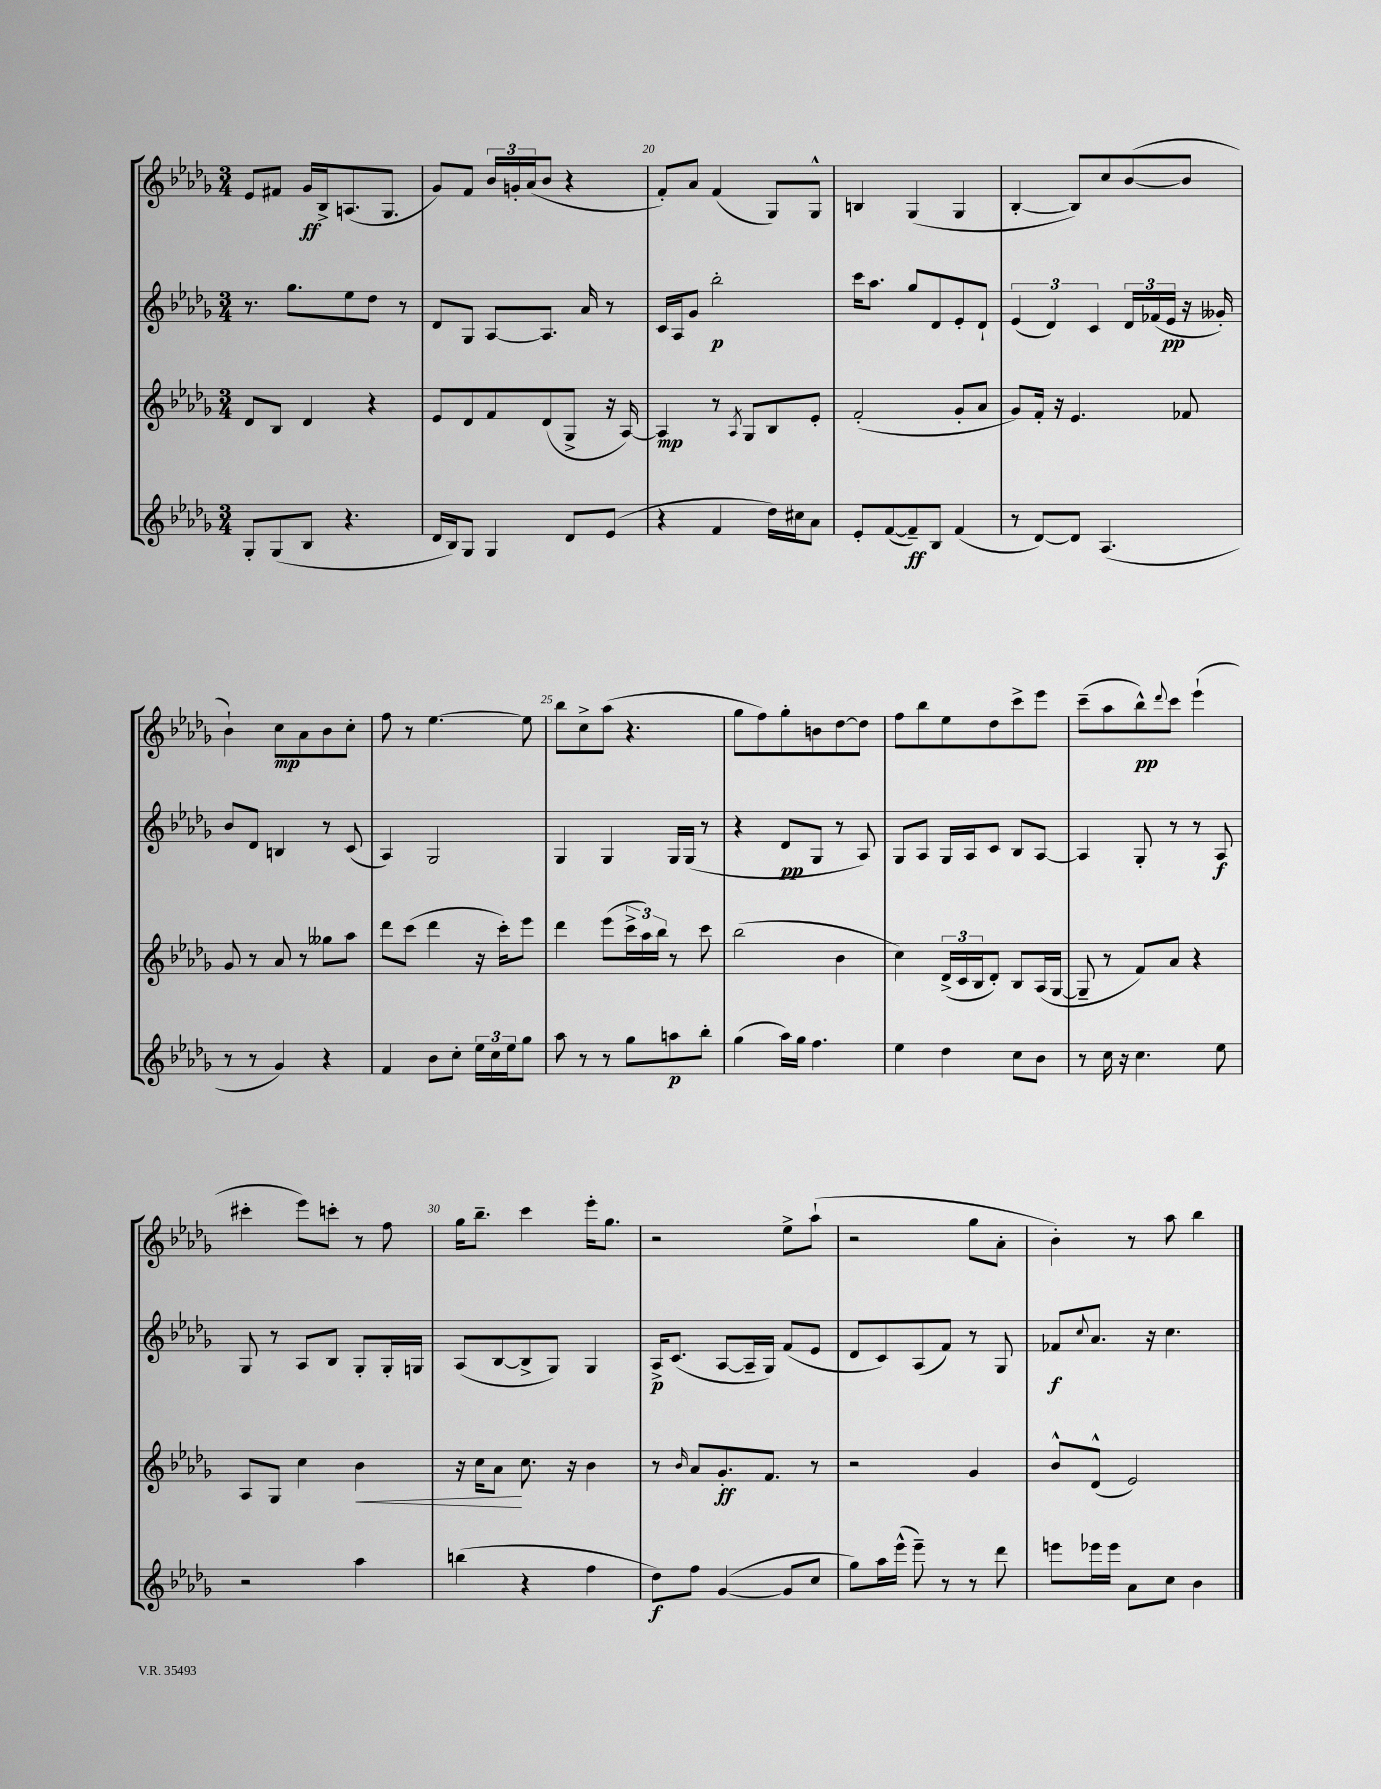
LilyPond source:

<<
\new StaffGroup <<
\new Staff = "s0" {
    \clef treble \key des \major \numericTimeSignature \time 3/4
    ees'8 fis'8 ges'16\ff bes16-> a8.( ges8. |
    ges'8) f'8 \tuplet 3/2 { bes'16 g'16-. aes'16( } bes'8 r4 |
    f'8-.) aes'8 f'4( ges8) ges8-^ |
    b4 ges4( ges4 |
    bes4~-. bes8) c''8 bes'8~( bes'8 |
    bes'4-!) c''8\mp aes'8 bes'8 c''8-. |
    f''8 r8 ees''4.~ ees''8 |
    bes''8 c''8-> aes''8( r4. |
    ges''8 f''8) ges''8-. b'8 des''8~ des''8 |
    f''8 bes''8 ees''8 des''8 c'''8-> ees'''8 |
    c'''8--( aes''8 bes''8-^\pp) \appoggiatura { des'''8 } c'''8 ees'''4-!( |
    cis'''4-. ees'''8) c'''8-. r8 f''8 |
    ges''16 bes''8.-- c'''4 ees'''16-. ges''8. |
    r2 ees''8-> aes''8-!( |
    r2 ges''8 aes'8-. |
    bes'4-.) r8 aes''8 bes''4 \bar "|." |
}
\new Staff = "s1" {
    \clef treble \key des \major \numericTimeSignature \time 3/4
    r8. ges''8. ees''8 des''8 r8 |
    des'8 ges8 aes8~ aes8. aes'16 r8 |
    c'16 aes16 ges'8 bes''2-.\p |
    c'''16 aes''8. ges''8 des'8 ees'8-. des'8-! |
    \tuplet 3/2 { ees'4( des'4) c'4 } \tuplet 3/2 { des'16 fes'16( ees'16\pp } r16 geses'16-.) |
    bes'8 des'8 b4 r8 c'8( |
    aes4) ges2 |
    ges4 ges4 ges16 ges16( r8 |
    r4 des'8\pp ges8 r8 aes8) |
    ges8 aes8 ges16 aes16 c'8 bes8 aes8~ |
    aes4 ges8-. r8 r8 aes8\f |
    ges8 r8 aes8 bes8 ges8-. ges16-. g16 |
    aes8( bes8~ bes8-> ges8) ges4 |
    aes16->\p c'8.( aes8~ aes16-- ges16) f'8( ees'8 |
    des'8 c'8) aes8( f'8) r8 ges8 |
    fes'8\f \appoggiatura { c''8 } aes'8. r16 c''4. \bar "|." |
}
\new Staff = "s2" {
    \clef treble \key des \major \numericTimeSignature \time 3/4
    des'8 bes8 des'4 r4 |
    ees'8 des'8 f'8 des'8( ges8-> r16 aes16~) |
    aes4\mp r8 \acciaccatura { aes8 } ges8 bes8 ees'8-. |
    f'2-.( ges'8-. aes'8 |
    ges'8) f'16-. r16 ees'4. fes'8 |
    ges'8 r8 aes'8 r8 geses''8 aes''8 |
    des'''8 c'''8( des'''4 r16 c'''16-.) ees'''8 |
    des'''4 ees'''8( \tuplet 3/2 { c'''16-> aes''16) bes''16 } r8 c'''8 |
    bes''2( bes'4 |
    c''4) \tuplet 3/2 { des'16->( c'16 bes16 } des'8-.) bes8 aes16( ges16~ |
    ges8-- r8 f'8) aes'8 r4 |
    aes8 ges8 c''4 bes'4\< |
    r16 c''16 aes'8\! c''8. r16 bes'4 |
    r8 \grace { bes'16 } aes'8 ges'8.-.\ff f'8. r8 |
    r2 ges'4 |
    bes'8-^ des'8-^( ees'2) \bar "|." |
}
\new Staff = "s3" {
    \clef treble \key des \major \numericTimeSignature \time 3/4
    ges8-. ges8( bes8 r4. |
    des'16 bes16) ges8 ges4 des'8 ees'8( |
    r4 f'4 des''16) cis''16 aes'8 |
    ees'8-. f'8~( f'8--\ff) bes8 f'4( |
    r8 des'8~) des'8 aes4.( |
    r8 r8 ges'4) r4 |
    f'4 bes'8 c''8-. \tuplet 3/2 { ees''16 c''16 ees''16 } ges''8 |
    aes''8 r8 r8 ges''8 a''8\p bes''8-. |
    ges''4( aes''16) ges''16 f''4. |
    ees''4 des''4 c''8 bes'8 |
    r8 c''16 r16 c''4. ees''8 |
    r2 aes''4 |
    b''4( r4 f''4 |
    des''8\f) f''8 ges'4~( ges'8 c''8 |
    ges''8) aes''16 ees'''16-^( ees'''8--) r8 r8 des'''8 |
    e'''8 ees'''16 ees'''16 aes'8 c''8 bes'4 \bar "|." |
}
>>
>>
\layout { \context { \Score currentBarNumber = #18 \override BarNumber.break-visibility = ##(#f #t #t) barNumberVisibility = #(every-nth-bar-number-visible 5) } }
